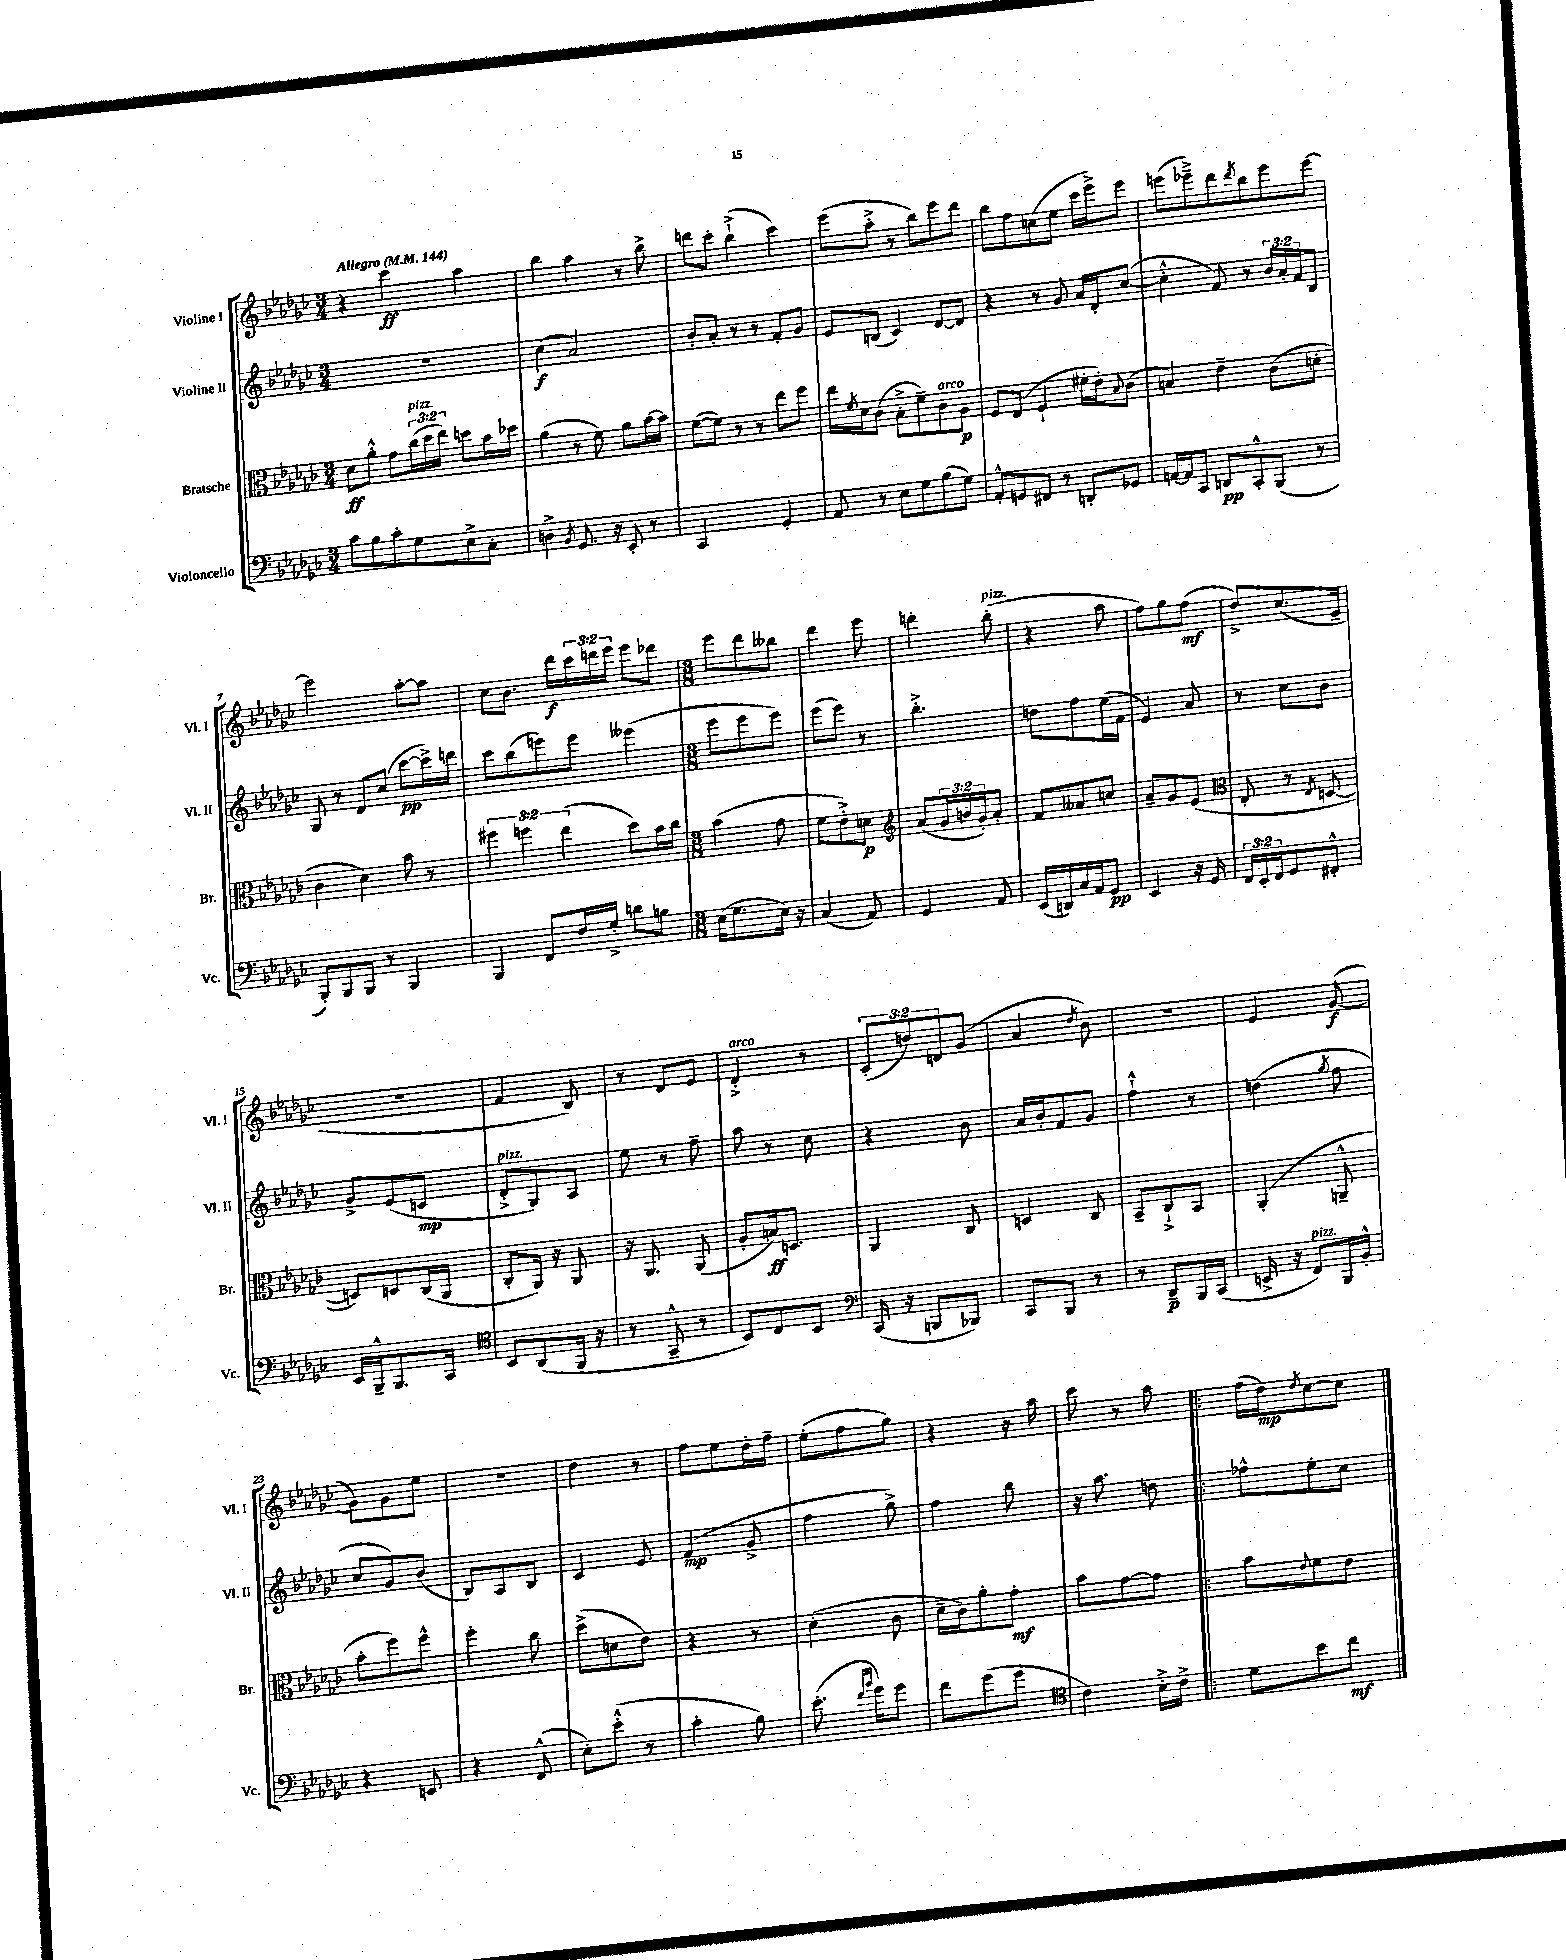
<<
\new StaffGroup <<
\new Staff = "s0" \with { instrumentName = "Violine I" shortInstrumentName = "Vl. I" } {
    \clef treble \key ges \major \numericTimeSignature \time 3/4 \override Staff.TupletNumber.text = #tuplet-number::calc-fraction-text \tempo "Allegro" 4 = 144
    r4 ces'''4\ff aes''4 |
    bes''4 aes''4 r8 bes''8-> |
    d'''8 ces'''8-. bes''4-!->( ces'''4) |
    ees'''8( aes''8-.-> r8 bes''8) ees'''8 des'''8 |
    bes''8 f''8 c''8( ees''8 ces'''16 ees'''16->) ees'''8 |
    e'''8( ees'''8--->) des'''8 \acciaccatura { des'''8 } bes''8 ees'''8 ees'''8~ |
    ees'''2 aes''8~-. aes''8 |
    ces''8 bes'8. des'''16\f \tuplet 3/2 { ces'''16 d'''16 ees'''16 } ees'''8 des'''8 |
    \numericTimeSignature \time 3/8 ees'''8 des'''8 beses''8 |
    des'''4 ees'''8 |
    d'''4-. bes''8-.^\markup { \italic "pizz." }( |
    r4 aes''8 |
    f''8) ges''8 f''8\mf( |
    des''8->) ces''8.( ees'16-- |
    R4. |
    f'4 bes8) |
    r8 des'8 ees'8 |
    des'4-.->^\markup { \italic "arco" } r8 |
    \tuplet 3/2 { ces'8-.( d''8) d'8 } ges'8( |
    aes'4 \acciaccatura { des''8 } bes'8) |
    R4. |
    ees'4 ges'8~\f( |
    ges'8) ges'8 ees''8 |
    R4. |
    des''4 r8 |
    f''8 ees''8 des''16-. f''16-- |
    ees''8-.( f''8 ges''8) |
    r4 r16 aes''16 |
    ces'''8 r8 aes''8 |
    \bar ".|:" f''16( des''16\mp) \acciaccatura { des''8 } ces''8~ ces''8 \bar "|." |
}
\new Staff = "s1" \with { instrumentName = "Violine II" shortInstrumentName = "Vl. II" } {
    \clef treble \key ges \major \numericTimeSignature \time 3/4 \override Staff.TupletNumber.text = #tuplet-number::calc-fraction-text
    R2. |
    ces''4\f( aes'2) |
    bes'8-. aes'8-. r8 r8 f'8-. ges'8 |
    ees'8 b8( ces'4) des'8~ des'8 |
    r4 r8 ges'8 aes'16 des'16-. ces''8~( |
    ces''4-.-^ f'8) r8 \tuplet 3/2 { bes'16 aes'16-. f'16 } bes8 |
    ges8 r8 des'8 ces''8( ces'''8~\pp ces'''16->) d'''16 |
    ces'''8 bes''8( e'''8) e'''8 eeses'''4( |
    \numericTimeSignature \time 3/8 ees'''8 ees'''8 ees'''8) |
    ees'''8( ees'''8) r8 |
    bes''4.-.-> |
    d''8 f''8 ees''16( f'16 |
    ees'4) aes'8 |
    r8 ces''8 bes'8 |
    ges'8-> ees'8( c'8\mp |
    des'8-.->^\markup { \italic "pizz." } ges8) aes8 |
    ees''8 r8 f''8-- |
    aes''8 r8 ces''8 |
    r4 bes'8 |
    aes'16 bes'16-. f'8 ges'8 |
    f''4-!-^ r8 |
    d''4( \acciaccatura { ges''8 } f''8 |
    ces''8 ges'8) bes'8( |
    bes8) aes8 bes8 |
    ces'4 ees'8 |
    f'4\mp( ges'8-> |
    f''4 ges''8->) |
    f''4 bes''8 |
    r16 aes''8. d''8 |
    \bar ".|:" fes''8-^ ees''8-. ces''8 \bar "|." |
}
\new Staff = "s2" \with { instrumentName = "Bratsche" shortInstrumentName = "Br." } {
    \clef alto \key ges \major \numericTimeSignature \time 3/4 \override Staff.TupletNumber.text = #tuplet-number::calc-fraction-text
    des'8\ff aes'8-.-^ ges'8 \tuplet 3/2 { ces''16^\markup { \italic "pizz." }( des''16 ees''16) } d''8 bes'16 des''16 |
    aes'4( r8 f'8) aes'8 bes'16~ bes'16 |
    f'8~( f'8) r8 r8 ees''8 f''8 |
    ees''16 \acciaccatura { f'8 } des'16 ces'8( bes8-.-> f'8--) ces'8^\markup { \italic "arco" } aes8\p |
    f8 ees8( f4-! fis'16-. ees'16-.) \appoggiatura { bes8 } ces'8( |
    b4) ees'4-- ces'8( d'8-. |
    ces'4 des'4) bes'8 r8 |
    \tuplet 3/2 { fis''4 f''4 ees''4( } des''8) bes'16 ces''16 |
    \numericTimeSignature \time 3/8 bes'4( ges'8 |
    f'8 ees'8-.->) d'8\p |
    \clef treble aes'8( \tuplet 3/2 { ges'16 b'16 ges'16-.) } aes'8-. |
    f'8 aeses'8 c''8 |
    aes'8-- ges'8 ees'8( |
    \clef alto ees8-. r8 \acciaccatura { ees8 } d8~ |
    d8) d8 ces16( aes,16 |
    ces8-. aes,16) r16 aes,8 |
    r16 aes,8. aes,8( |
    aes8-. b16\ff) d8. |
    aes,4 ces8 |
    d4 ces8 |
    bes,8-- ces8-!-> bes,8 |
    aes,4-.( a,8---^ |
    bes'8-. f''8) f''8-^ |
    f''4-. ces''8 |
    des''8->( d'8 ees'8) |
    r4 r8 |
    des'4-.( ces'8 |
    des'16-- ces'16) aes'8-. ges'8-.\mf |
    bes'8 ges'8~ ges'8 |
    \bar ".|:" bes'8 \appoggiatura { ees'8 } f'8 ees'8 \bar "|." |
}
\new Staff = "s3" \with { instrumentName = "Violoncello" shortInstrumentName = "Vc." } {
    \clef bass \key ges \major \numericTimeSignature \time 3/4 \override Staff.TupletNumber.text = #tuplet-number::calc-fraction-text
    ces'8 bes8 ces'8-. ges8 ees8-> ces8-. |
    d4-> \acciaccatura { bes,8 } ges,8. r16 ees,8-. r8 |
    ces,2 ges,4-. |
    aes,8 r8 ees8 ges8 bes8( ges8) |
    aes,8-.-^ g,8 fis,8 r8 d,8-. ges,8 |
    a,16~ a,16 ces,8 d,8\pp ces,8-.-^ bes,,8( r8 |
    bes,,8-.) bes,,8 bes,,8 r8 bes,,4 |
    bes,,4 f,8 f16 ges16-.-> d'8 b8 |
    \numericTimeSignature \time 3/8 ees16( ges8. ees16) r16 |
    ces4( aes,8) |
    ges,4 aes,8 |
    ees,16( d,16) ces16 aes,16 ges,8\pp |
    ees,4 r16 ges,16 |
    \tuplet 3/2 { f,16 ees,16-. f,16 } ges,8 fis,8-.-^ |
    ees,16 bes,,16---^ bes,,8. ces,16 |
    \clef tenor bes,8 aes,8( f,16 r16 |
    r8 ges,8---^ r8 |
    bes,8) ces8 bes,8 |
    \clef bass ces,16( r16 b,,8 bes,,8) |
    ces,8 bes,,8 r8 |
    r8 des,8--\p bes,,16 ces,16( |
    e,16-> r16 f,8^\markup { \italic "pizz." }) bes,,16 bes,16-.-^ |
    r4 e,8 |
    r4 f,8-^( |
    ees8-.) ees'8-.-^( r8 |
    ces'4-. bes8) |
    ees'8.-.( \grace { f'16 bes'16 } ges'16) ges'8 |
    f'8 ges'8( ges'8 |
    \clef tenor ces'4) bes16-.-> ces'16-> |
    \bar ".|:" des'8 bes'8 ces''8\mf \bar "|." |
}
>>
>>
